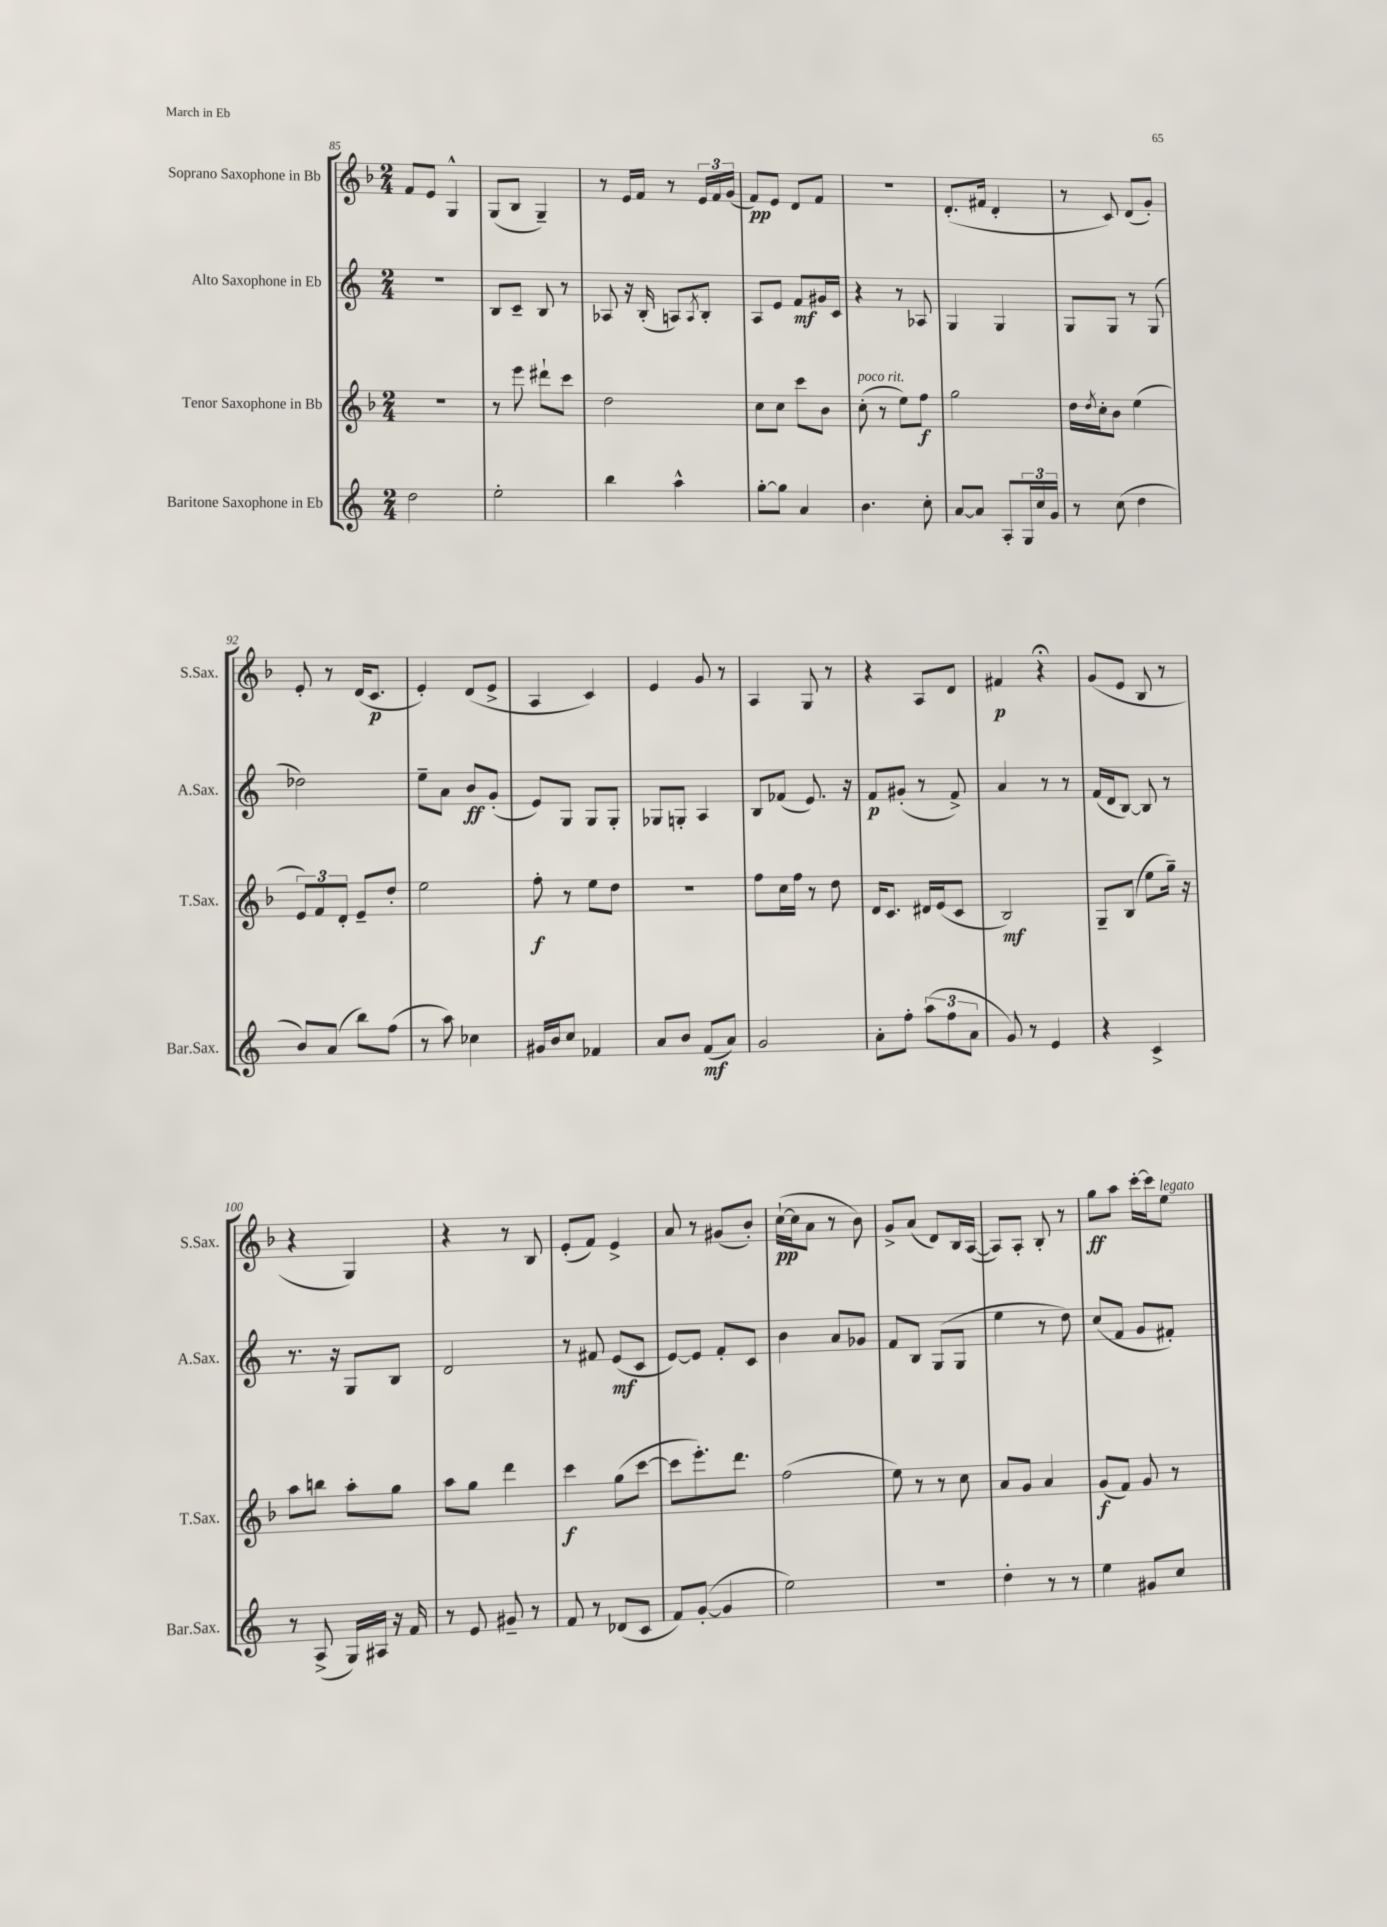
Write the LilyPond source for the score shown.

<<
\new StaffGroup <<
\new Staff = "s0" \with { instrumentName = "Soprano Saxophone in Bb" shortInstrumentName = "S.Sax." } {
    \clef treble \key f \major \numericTimeSignature \time 2/4
    f'8 e'8 g4-^ |
    g8( bes8 g4--) |
    r8 e'16 f'16 r8 \tuplet 3/2 { e'16 f'16 g'16( } |
    f'8\pp) e'8 d'8 f'8 |
    R2 |
    d'8.-.( fis'16 d'4-. |
    r8 c'8) d'8( g'8-.) |
    e'8-. r8 d'16( c'8.\p |
    e'4-.) d'8( e'8-> |
    a4 c'4) |
    e'4 g'8 r8 |
    a4 g8 r8 |
    r4 a8 d'8 |
    fis'4\p r4\fermata |
    g'8( e'8 bes8 r8 |
    r4 g4) |
    r4 r8 bes8 |
    e'8-.( f'8) e'4-> |
    a'8 r8 gis'8( bes'8-.) |
    c''16~-!\pp( c''16 a'8 r8 bes'8) |
    g'8-> a'8( d'8) bes16 a16~( |
    a8) a8-. bes8-. r8 |
    g''8\ff a''8 c'''16~-. c'''16 e''8^\markup { \italic "legato" } \bar "|." |
}
\new Staff = "s1" \with { instrumentName = "Alto Saxophone in Eb" shortInstrumentName = "A.Sax." } {
    \clef treble \key c \major \numericTimeSignature \time 2/4
    R2 |
    b8 c'8-- b8 r8 |
    aes8 r16 b16-.( a8) \acciaccatura { a8 } b8-. |
    a8 e'8 f'8\mf gis'16 c'16 |
    r4 r8 aes8 |
    g4 g4 |
    g8 g8 r8 g8( |
    des''2) |
    e''8-- a'8 b'8\ff g'8-.( |
    e'8) g8 g8 g8-. |
    ges8 g8-. a4 |
    b8 fes'8( e'8.) r16 |
    f'8\p gis'8-.( r8 f'8->) |
    a'4 r8 r8 |
    f'16( d'16 b8~) b8 r8 |
    r8. r16 g8 b8 |
    d'2 |
    r8 fis'8 e'8\mf( c'8 |
    e'8~) e'8 f'8-. c'8 |
    b'4 a'8 ges'8 |
    f'8 b8 g8( g8 |
    e''4 r8 d''8) |
    c''8( f'8 g'8 fis'8-.) \bar "|." |
}
\new Staff = "s2" \with { instrumentName = "Tenor Saxophone in Bb" shortInstrumentName = "T.Sax." } {
    \clef treble \key f \major \numericTimeSignature \time 2/4
    R2 |
    r8 e'''8 dis'''8-! c'''8 |
    d''2 |
    c''8 c''8 c'''8 bes'8 |
    c''8-.^\markup { \italic "poco rit." }( r8 e''8) f''8\f |
    g''2 |
    d''16 \acciaccatura { d''8 } c''16-. bes'8 e''4( |
    \tuplet 3/2 { e'8) f'8 d'8-. } e'8-- d''8-. |
    e''2 |
    f''8-.\f r8 e''8 d''8 |
    R2 |
    f''8 c''16 f''16 r8 d''8 |
    d'16 c'8. dis'16 e'16( c'8 |
    bes2\mf) |
    g8-- bes8( e''8 g''16--) r16 |
    a''8 b''8 a''8-. g''8 |
    a''8 g''8 d'''4 |
    c'''4\f g''8( c'''8~ |
    c'''8 e'''8.-.) d'''8. |
    f''2( |
    e''8) r8 r8 c''8 |
    a'8 g'8 a'4 |
    g'8\f( f'8) g'8 r8 \bar "|." |
}
\new Staff = "s3" \with { instrumentName = "Baritone Saxophone in Eb" shortInstrumentName = "Bar.Sax." } {
    \clef treble \key c \major \numericTimeSignature \time 2/4
    d''2 |
    e''2-. |
    b''4 a''4-^ |
    g''8~-. g''8 a'4 |
    b'4. c''8-. |
    a'8~ a'8 a8-. \tuplet 3/2 { g16 c''16 g'16 } |
    r8 c''8( d''4 |
    b'8) a'8( b''8) f''8( |
    r8 a''8) ces''4 |
    gis'16 b'16 c''8 fes'4 |
    a'8 b'8 f'8\mf( a'8) |
    g'2 |
    a'8-. f''8-. \tuplet 3/2 { a''8( f''8 a'8 } |
    g'8) r8 e'4 |
    r4 c'4-> |
    r8 a8->( g16) ais16 r16 f'16 |
    r8 e'8 gis'8-- r8 |
    f'8 r8 des'8( c'8 |
    f'8) g'8~-.( g'4 |
    e''2) |
    r2 |
    d''4-. r8 r8 |
    e''4 gis'8 c''8 \bar "|." |
}
>>
>>
\layout { \context { \Score currentBarNumber = #85 } }
